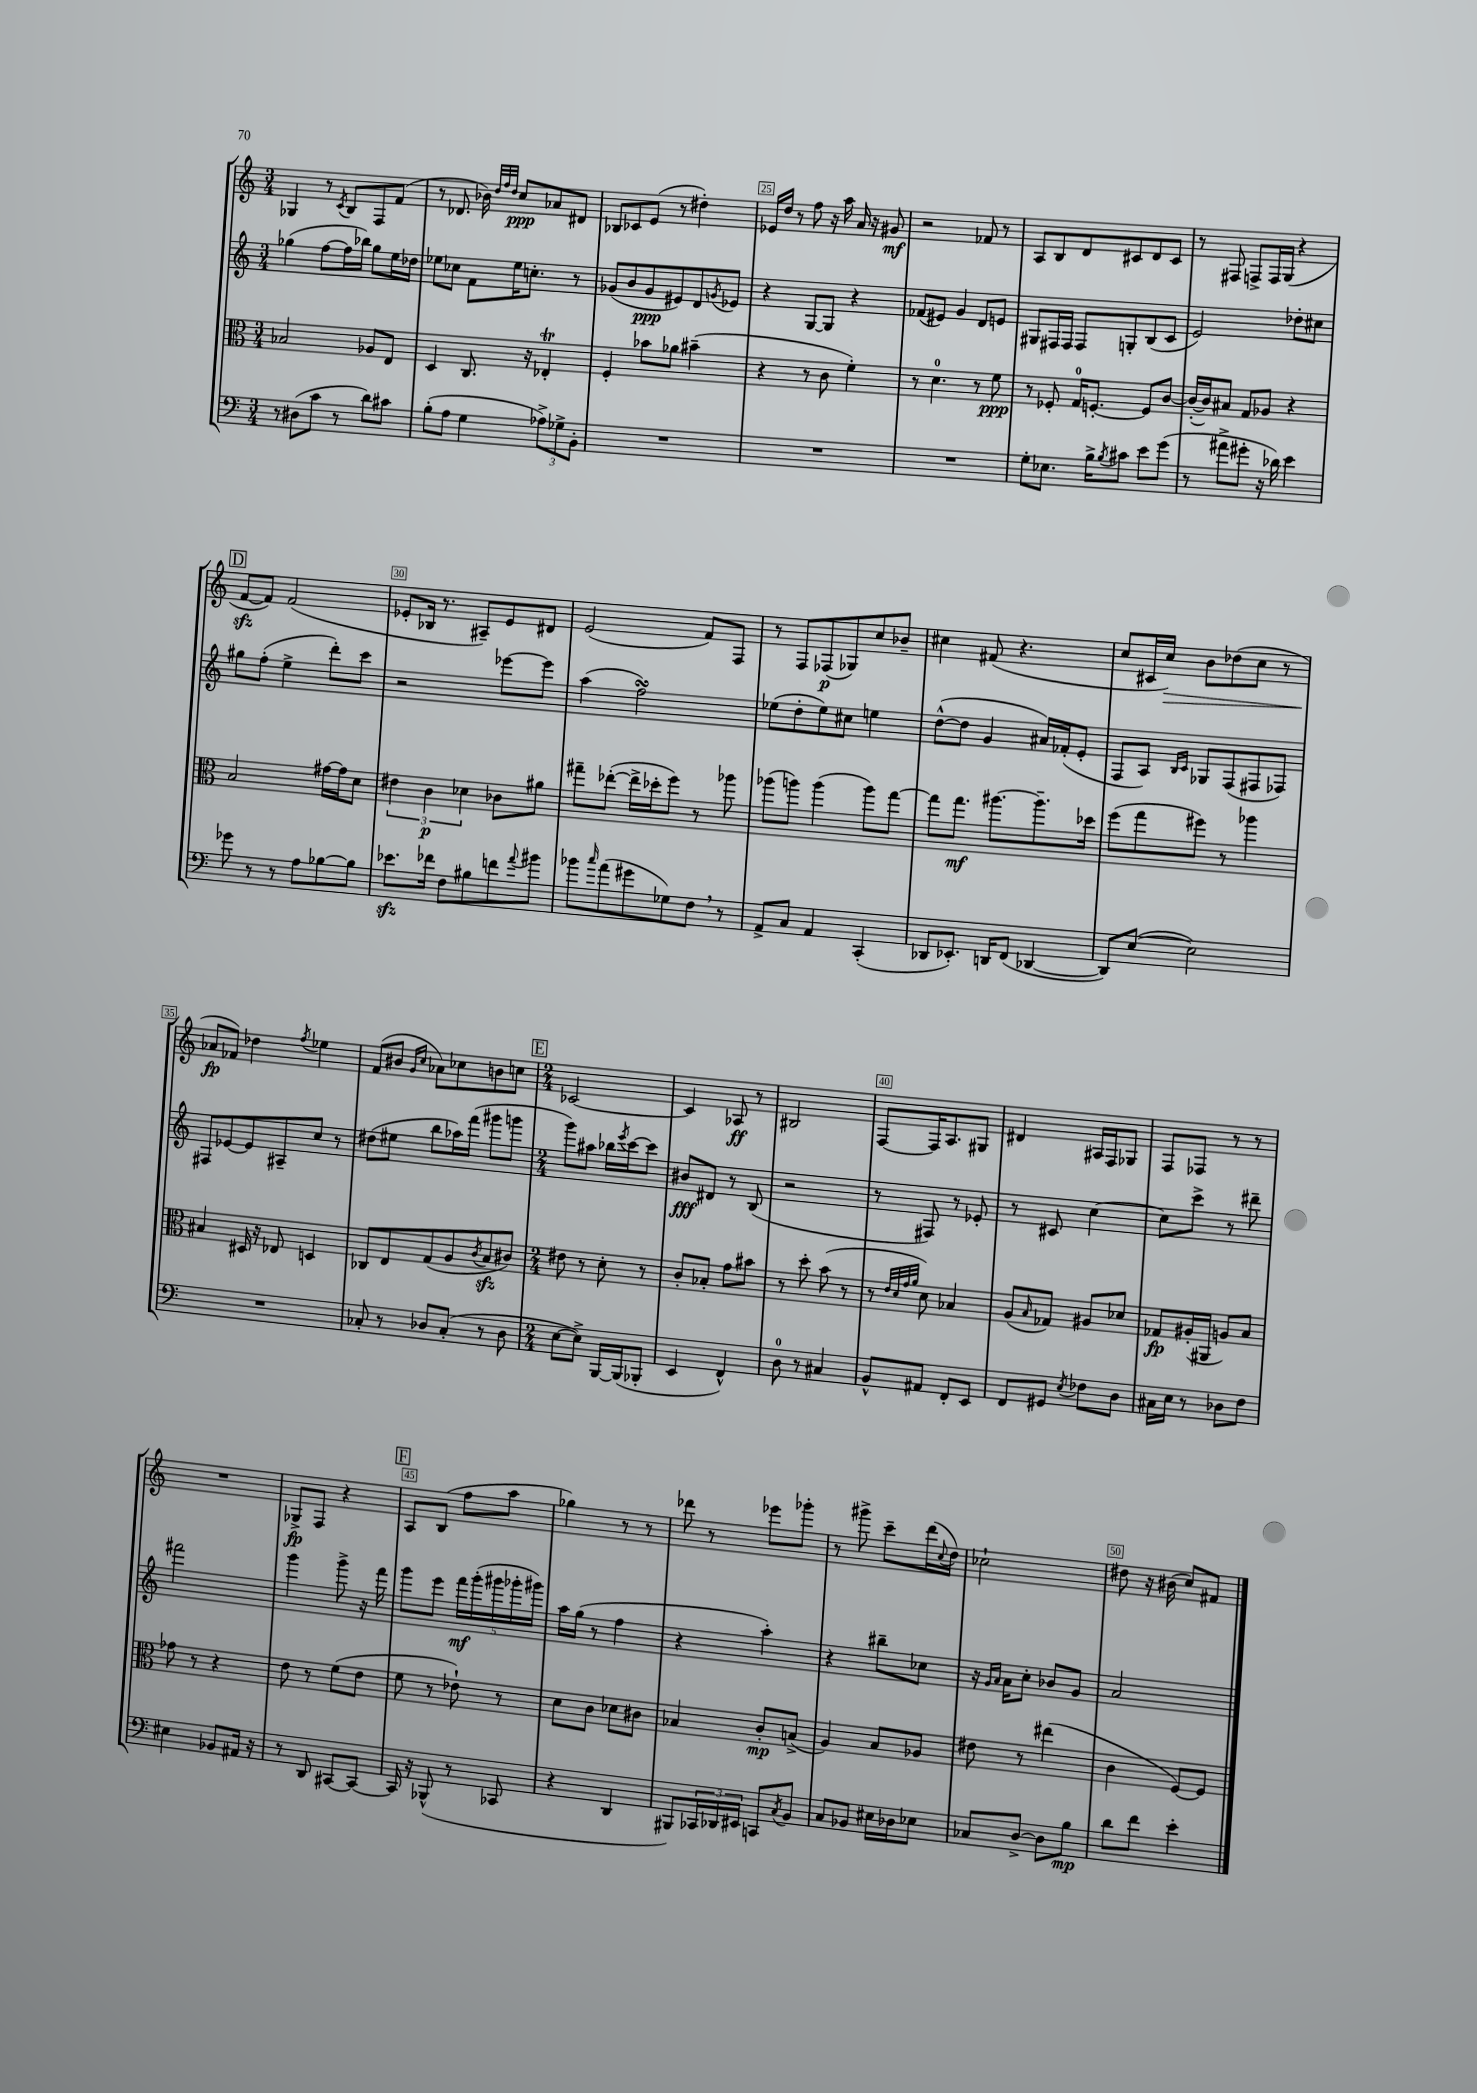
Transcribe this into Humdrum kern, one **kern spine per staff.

**kern	**kern	**kern	**kern
*staff4	*staff3	*staff2	*staff1
*clefF4	*clefC3	*clefG2	*clefG2
*k[]	*k[]	*k[]	*k[]
*M3/4	*M3/4	*M3/4	*M3/4
8r	2B-/	(4gg-\	4G-/
(8D#\L	.	.	.
8c\J	.	[8ff\L	8r
.	.	.	8qc/
8r	.	16ff\]L	8B/L
.	.	16bb-\JJ)	.
8d\L)	8A-/L	8gg-\L	8F/
8c#\J	8E/J	16ee\L	(8f/J
.	.	16dd-\JJ	.
=	=	=	=
(8B'\L	4D/	8ee-\L	8r
8A\J	.	8cc-\J	8.d-/
4G\	8.C/	8f\L	.
.	.	.	16b-\)
.	.	.	32qqdd/LLL
.	.	.	32qqff/
.	.	.	32qqdd/JJJ
.	.	16ee-\K	8cc/L
.	16r	8.cc'\J	.
12A-^\L)	4E-'/	.	8a-/
12G-^\	.	.	.
.	.	8r	8d#/J
12BB'\J	.	.	.
=	=	=	=
2.r	4F'/	(8g-/L	8B-/L
.	.	8b/	8c-/
.	8b-\L	8g-/	(8e/J
.	8a-\J	8e#/)	8r
.	(4b#~\	8d/	4dd#'\)
.	.	8qg/	.
.	.	8e-/J	.
=	=	=	=
2.r	4r	4r	16e-/LL
.	.	.	16dd/JJ
.	.	.	8r
.	8r	[8G/L	8ff\
.	8c\	8G/]J	16r
.	.	.	16aa\
.	4f'\)	4r	16a/
.	.	.	16r
.	.	.	8g#/
=	=	=	=
2.r	8r	(8f-/L	2r
.	4.d\	8e#/J)	.
.	.	4g/	.
.	8r	8d/L	8f-/
.	8f\	8e/J	8r
=	=	=	=
8G'\L	8r	8G#/L	8A/L
8.E-\J	8F-'/	16F#/L	8B/
.	.	16F#/JJ	.
.	16G/LK	8F#/L	8d/
16B^\LK	[8.F'/J	.	.
8qB/	.	.	.
8c#\J	.	8G'/	8c#/
8e\L	8F/]L	(8B/	8d/
(8g\J	[8c/J	8c/J	8c#/J
=	=	=	=
8r	(16c'/_LL	2e/)	8r
.	16c/]J)	.	.
8a#^\L	8B#/J	.	8F#/
8g#'\J	8G/L	.	8F^/L
16r	8A-/J	.	16F/L
16d-\)	.	.	(16G/JJ
4e\	4r	8dd-'\L	4r
.	.	8cc#\J	.
=	=	=	=
8g-\	2B/	8gg#\L	[8f/L
8r	.	(8ff'\J	8f/]J)
8r	.	4ee^\	(2f/
8A\L	.	.	.
[8B-\	[16g#\LL	8ddd'\L)	.
.	16g#\]J	.	.
8B-\]J	8d\J	8ccc\J	.
=	=	=	=
8.e-\L	6e#\	2r	8e-'/L
.	.	.	16B-/Jk
.	6c\	.	.
16f-\Jk	.	.	8.r
8F\L	.	.	.
.	6d-\	.	.
8B#\	.	.	8A#~/L)
8f\	8c-\L	[8eee-\L	8e-/
8qqa/	.	.	.
8b#\J	8a#\J	8eee-\]J	8d#/J
=	=	=	=
8b-\L	8gg#~\L	(4aa\	(2e/
16qqcc/	.	.	.
(8a\	([8ee-'\J	.	.
8g#\	16ee-^\]LL	2ff\)	.
.	16dd-'\J	.	.
8G-\)	8ff\J)	.	.
8F\J	8r	.	8f/L)
8r	8aa-\	.	8F/J
=	=	=	=
8AA^/L	(8aa-\L	(8ee-\L	8r
8C/J	8aa\J)	8dd'\	8F/L
4AA/	(4aa\	8ee-\)	(8F-/
.	.	8cc#\J	8G-/)
(4CC'/	8aa\L)	4ee\	8cc/
.	[8gg\J	.	8b-~/J
=	=	=	=
8DD-/L	8gg\]L	([8dd^^\L	4cc#\
8.EE-'/J)	8.gg\J	8dd\]J	.
.	.	4g/	(8f#/
16DD/LK	[8.aa#\L	.	.
(8FF/J	.	.	4.r
[4DD-/	8.aa#~\]	16a#/LL)	.
.	.	(16f-'/J	.
.	.	8e'/J	.
.	16dd-\Jk	.	.
=	=	=	=
8DD-/]L)	(8ff\L	8F/L	8cc/L
([8E/J	8gg\	8A/J)	16c#/L
.	.	.	16cc/JJ)
.	.	16qqB/LL	.
.	.	16qqc/JJ	.
2E\])	8ff#\J)	8G-/L	8b\L
.	8r	(8F/	(8dd-\
.	4aa-\	8F#/	8cc\J
.	.	8F-/J)	8r
=	=	=	=
2.r	4B#/	8F#/L	8a-/L
.	.	[8e-/	8f-/J)
.	16D#/	8e-/]	4dd-\
.	16r	.	.
.	8E-/	8A#~/	.
.	.	.	8qff/
.	4D/	8cc/J	4ee-\
.	.	8r	.
=	=	=	=
8C-'/	8C-/L	(8dd#\L	(8f/L
8r	8E/	8ee#\J	8b#/J
.	.	.	16qqg/LL
.	.	.	16qqcc/JJ
8D-/L	(8G/	8bb\L	8a-\L)
(8C-'/J	8A/	16aa-\L)	8cc-\
.	.	(16fff\JJ	.
.	8qc/	.	.
8r	8B/	8ggg#\L	8b\
8D-\	8c#/J)	8ggg\J	8cc\J
=	=	=	=
*M2/4	*M2/4	*M2/4	*M2/4
[8E\L	8e#\	8ggg\L)	[2c-/
8E^\]J)	8r	8aa#\J	.
[16BBB/LL	8d'\	16bb-\LL	.
.	.	8qeee/	.
(16BBB/]J	.	[16ccc\J	.
8BBB-'/J	8r	8ccc\]J	.
=	=	=	=
4EE/	8c'/L	8b#/L	4c-/]
.	8B-'/J	8d#/J	.
4FF^^/)	8g\L	8r	8A-/
.	8b#\J	(8B/	8r
=	=	=	=
8D\	8r	2r	2B#/
8r	8dd'\	.	.
4C#/	(8b\	.	.
.	8r	.	.
=	=	=	=
8BB^^/L	8r	8r	[8F/L
.	32qqe/LLL	.	.
.	32qqd/	.	.
.	32qqg/	.	.
.	32qqa/JJJ	.	.
8AA#/J	8d\)	8F#/)	16F/]K
.	.	.	8.A/
8FF'/L	4B-/	8r	.
8EE/J	.	8e-'/	8G#/J
=	=	=	=
8FF/L	(8A/L	8r	4d#/
.	16qqB/	.	.
8GG#/J	8G-/J)	8c#/	.
8qE/	.	.	.
8F-\L	8A#/L	[4cc\	16A#/LL
.	.	.	16F/J
8D\J	8d-/J	.	8G-/J
=	=	=	=
16C#\LL	8G-/L	8cc\]L	8F/L
16E\JJ	.	.	.
8r	(16A#'/L	8ccc^\J	8F-/J
.	16AA#/JJ	.	.
8D-\L	8A/L)	8r	8r
8F\J	8B/J	8ddd#~\	8r
=	=	=	=
4E#\	8g-\	2fff#\	2r
.	8r	.	.
8BB-/L	4r	.	.
16AA#/Jk	.	.	.
16r	.	.	.
=	=	=	=
8r	8e\	4ggg\	8G-^/L
8DD/	8r	.	8F/J
[8CC#/L	(8f\L	8ggg^\	4r
8CC#/_J	8e\J	16r	.
.	.	16fff\	.
=	=	=	=
16CC#/]	8f\	8ggg\L	8A/L
16r	.	.	.
(8BBB-^^/	8r	8eee\J	(8B/J
8r	8e-`\)	20fff\LL	8ff\L
.	.	(20ggg'\	.
.	.	20ggg#\	.
8CC-/	8r	.	8aa\J
.	.	20ggg-'\	.
.	.	20ggg#\JJ)	.
=	=	=	=
4r	8d\L	16aa\LL	4gg-\)
.	.	(16gg\JJ	.
.	8c\J	8r	.
4DD/	8d-\L	4ff\	8r
.	8c#\J	.	8r
=	=	=	=
8BBB#/L)	4B-/	4r	8ddd-\
24CC-/L	.	.	8r
24DD-/	.	.	.
24EE#/JJ	.	.	.
8CC/L	8c'/L	4aa'\)	8eee-\L
8qC/	.	.	.
8BB/J	(8B^/J	.	8ggg-'\J
=	=	=	=
8C/L	4A/)	4r	8r
8BB-/J	.	.	8ggg#^\
16E#\LL	8B/L	8bb#~\L	8ccc~\L
16D-\J	.	.	.
8E-\J	8A-/J	8cc-\J	(16ddd\L
.	.	.	8qqcc/
.	.	.	16dd\JJ)
=	=	=	=
8C-/L	8e#\	16r	2cc-`\
.	.	16qqg/LL	.
.	.	16qqa/JJ	.
.	.	16a\LK	.
[8D^/J	8r	8cc'\J	.
8D\]L	(4ee#\	8b-/L	.
8B\J	.	8g/J	.
=	=	=	=
8d\L	4c\	2a/	8dd#\
8f\J	.	.	16r
.	.	.	(16b#\
4e'\	[8F/L)	.	8cc/L)
.	8F/]J	.	8f#/J
==	==	==	==
*-	*-	*-	*-
